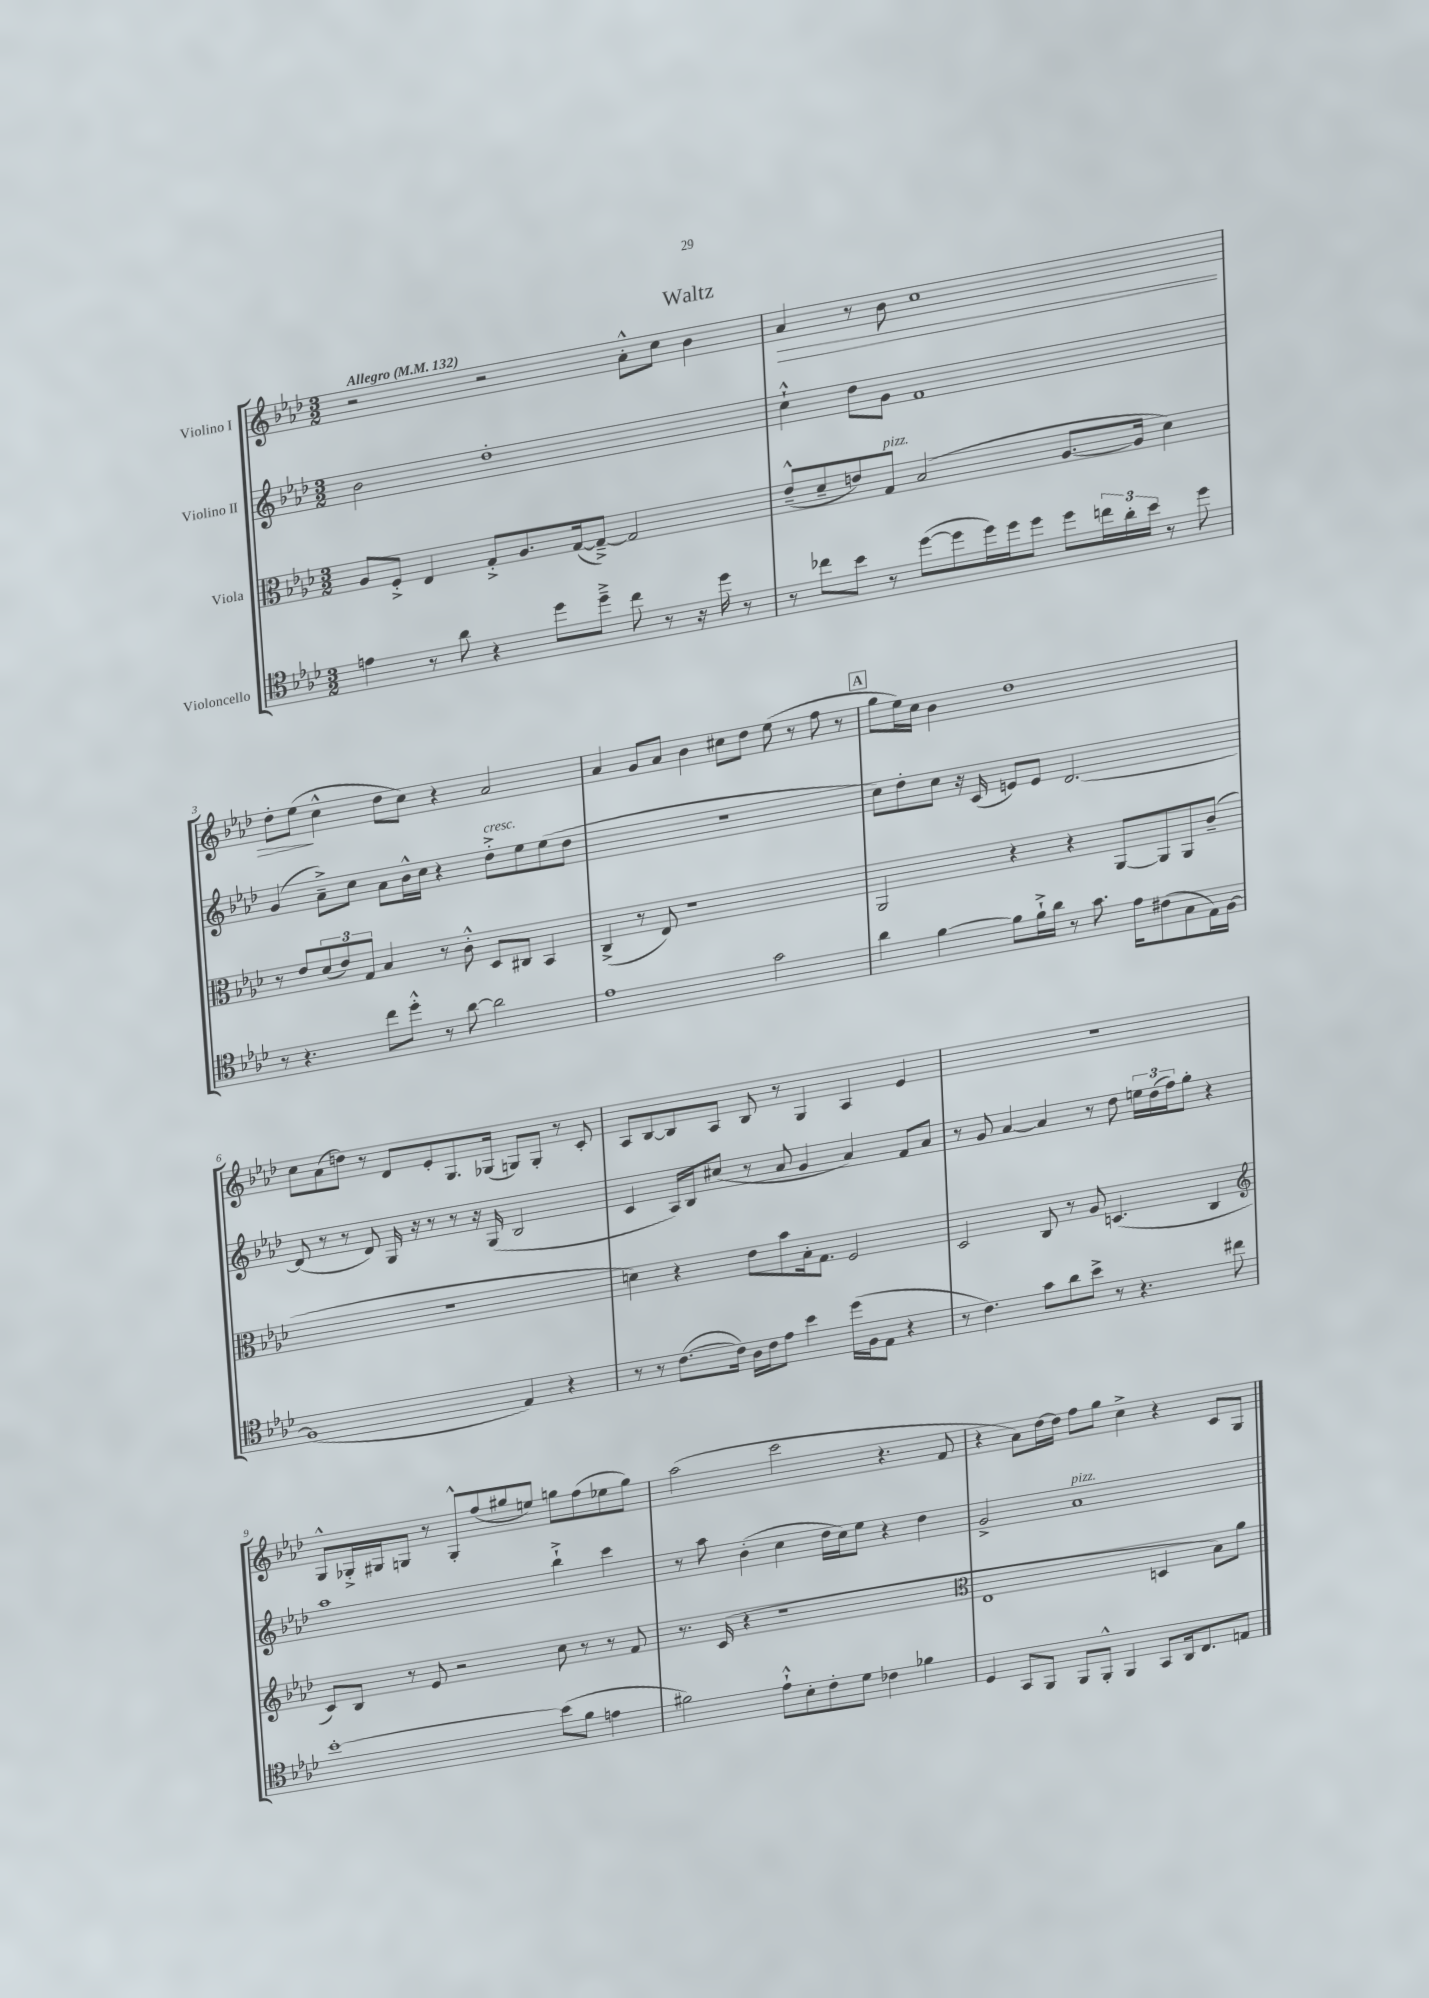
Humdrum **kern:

**kern	**kern	**kern	**kern	**dynam
*part4	*part3	*part2	*part1	*part1
*staff4	*staff3	*staff2	*staff1	*staff1
*I"Violoncello	*I"Viola	*I"Violino II	*I"Violino I	*
*clefC4	*clefC3	*clefG2	*clefG2	*
*k[b-e-a-d-]	*k[b-e-a-d-]	*k[b-e-a-d-]	*k[b-e-a-d-]	*
*M3/2	*M3/2	*M3/2	*M3/2	*
*MM132	*MM132	*MM132	*MM132	*
=1	=1	=1	=1	=1
!	!	!	!LO:TX:a:B:t=Allegro	!
4en\	8A-/L	2b-\	2r	.
.	8F'^/J	.	.	.
8r	4E-/	.	.	.
8a-\	.	.	.	.
4r	8G'^/L	1dd-'	2r	.
.	8.A-/	.	.	.
8dd-\L	.	.	.	.
.	([16G/k	.	.	.
8dd-~^\J	8G~^/J_)	.	.	.
8cc\	2G/]	.	8a-'^^\L	.
8r	.	.	8cc\J	.
16r	.	.	4b-\	.
16dd-\	.	.	.	.
8r	.	.	.	.
=2	=2	=2	=2	=2
!	!	!	!	!LO:HP:b
8r	(8e-~^^/L	4cc`^^\	4a-/	>
8cc-X\L	8d-~/	.	.	.
8b-\J	8en/)	8dd-\L	8r	.
!	!LO:TX:a:i:t=pizz.	!	!	!
8r	8G/J	8g\J	8b-\	.
([8dd-\L	(2B-/	1f	1cc	.
8dd-\]	.	.	.	.
16dd-\L)	.	.	.	.
16dd-\J	.	.	.	.
8dd-\J	.	.	.	.
8dd-\L	[8.A-/L	.	.	.
24ccn\L	.	.	.	.
24a-'\	.	.	.	.
.	16A-/Jk]	.	.	.
24b-\JJ	.	.	.	.
8r	4d-\)	.	.	.
8dd-\	.	.	.	.
!!LO:LB:g=z
=3	=3	=3	=3	=3
8r	8r	(4g/	8dd-'\L	.
4.r	8e-/L	.	(8ee-\J	.
.	(12d-/	8a-~^\L)	4cc^^\	]
.	12e-/)	.	.	.
.	.	8cc\J	.	.
.	12G/J	.	.	.
8cc\L	4B-/	8a-\L	8dd-\L	.
8dd-'^^\J	.	16b-^^\L	8cc\J)	.
.	.	16cc\JJ	.	.
8r	8r	4r	4r	.
[8a-\	8c'^^\	.	.	.
!	!	!LO:TX:a:i:t=cresc.	!	!
2a-\]	8D-/L	8dd-'^\L	2a-/	.
.	8C#X/J	8ee-\	.	.
.	4BB-/	(8ee-\	.	.
.	.	8dd-\J	.	.
=4	=4	=4	=4	=4
1e-	(4C^/	1.r	4a-/	.
.	8r	.	8g/L	.
.	8E-/)	.	8a-/J	.
.	1r	.	4b-\	.
.	.	.	8cc#X\L	.
.	.	.	8dd-\J	.
2g\	.	.	(8ee-\	.
.	.	.	8r	.
.	.	.	8ff\	.
.	.	.	8r	.
!!LO:REH:place=s1:t=A
=5	=5	=5	=5	=5
4a-\	2AA-/	8cc\L)	8gg\L	.
.	.	8dd-'\	16ee-\L)	.
.	.	.	16cc\JJ	.
[4f\	.	8cc\J	4b-\	.
.	.	16r	.	.
.	.	(16c/	.	.
8f\L]	4r	8en/L)	1dd-	.
16f`^\L	.	8e/J	.	.
16a-\JJ	.	.	.	.
8r	4r	[2.d-/	.	.
8.g\	.	.	.	.
.	[8AA-/L	.	.	.
16e-\KL	.	.	.	.
(8c#X\	8AA-/]	.	.	.
8G\	8AA-/	.	.	.
16E-\L)	(8c~/J	.	.	.
[16F\JJ	.	.	.	.
!!LO:LB:g=z
=6	=6	=6	=6	=6
(1F]	1.r	(8d-/]	8cc\L	.
.	.	8r	(8a-\	.
.	.	8r	8ddn\J)	.
.	.	8d-/)	8r	.
.	.	16G/	8d-/L	.
.	.	16r	.	.
.	.	8r	8e-'/	.
.	.	8r	8.G/	.
.	.	16r	.	.
.	.	(16G/	(16G-X/Jk	.
4E-/)	.	2B-/	8Gn/L)	.
.	.	.	8G'/J	.
4r	.	.	8r	.
.	.	.	8c'/	.
=7	=7	=7	=7	=7
8r	4dn\)	4c/	8A-/L	.
8r	.	.	[8B-/	.
([8.c\L	4r	16A-/LL)	8B-/]	.
.	.	16B-/J	.	.
.	.	(8cc#X/J	8A-/J	.
16c\Jk])	.	.	.	.
16A-\LL	8e-\L	8r	8B-/	.
16c\J	.	.	.	.
8e-\J	8b-\	8a-/	8r	.
4b-\	16B-'\k	4g/	4G/	.
.	8.G\J	.	.	.
(16dd-\LL	2F/	4a-/)	4A-/	.
16F\J	.	.	.	.
8E-\J	.	.	.	.
4r	.	8f/L	4e-/	.
.	.	8a-/J	.	.
=8	=8	=8	=8	=8
8r	2D-/	8r	1.r	.
4.c\)	.	8g/	.	.
.	.	[4a-/	.	.
8g\L	8C/	4a-/]	.	.
8a-\	8r	.	.	.
8b-^\J	8A-/	8r	.	.
8r	(4.Dn/	8dd-\	.	.
4.r	.	24een\LL	.	.
.	.	(24dd-\	.	.
.	.	24ff\J)	.	.
.	.	8gg'\J	.	.
.	4C/	4r	.	.
8cc#X\	.	.	.	.
!!LO:LB:g=z
=9	=9	=9	=9	=9
*	*clefG2	*	*	*
[1b-'	8c/L)	1aa-	8G^^/L	.
.	8B-/J	.	16G-X'^/L	.
.	.	.	16G#X/J	.
.	8r	.	8Gn/J	.
.	8e-/	.	8r	.
.	2r	.	8G'^^/L	.
.	.	.	(8ff/	.
.	.	.	8gg#X/	.
.	.	.	8een/J)	.
(8b-\L]	8cc\	4bb-`^\	8ggn\L	.
8f\J	8r	.	(8ff\	.
4en\	8r	4ccc\	8ee-X\	.
.	8f/	.	8gg\J)	.
=10	=10	=10	=10	=10
2f#X\)	8.r	8r	(2aa-\	.
.	.	8aa-\	.	.
.	(16c/	.	.	.
.	4r	(4b-'\	.	.
8e-`^^\L	1r	4cc\	2ccc\	.
8B-'\	.	.	.	.
8c'\	.	16dd-\LL	.	.
.	.	16cc\J)	.	.
8d-\J	.	8ee-\J	.	.
4c-X\	.	4r	4.r	.
4f-X\	.	4dd-\	.	.
.	.	.	8f/	.
=11	=11	=11	=11	=11
*	*clefC3	*	*	*
4D-/	1E-	2g^/	4r	.
8GG/L	.	.	8a-\L)	.
8FF/J	.	.	[16dd-\L	.
.	.	.	16dd-\JJ]	.
!	!	!LO:TX:a:i:t=pizz.	!	!
8FF/L	.	1a-	8ff\L	.
8FF'^^/J	.	.	8gg\J	.
4FF/	.	.	4cc^\	.
8GG/L	4Dn/	.	4r	.
16AA-/k	.	.	.	.
8.C/	.	.	.	.
.	8B-\L)	.	8c/L	.
8En/J	8a-\J	.	8G/J	.
==	==	==	==	==
*-	*-	*-	*-	*-
